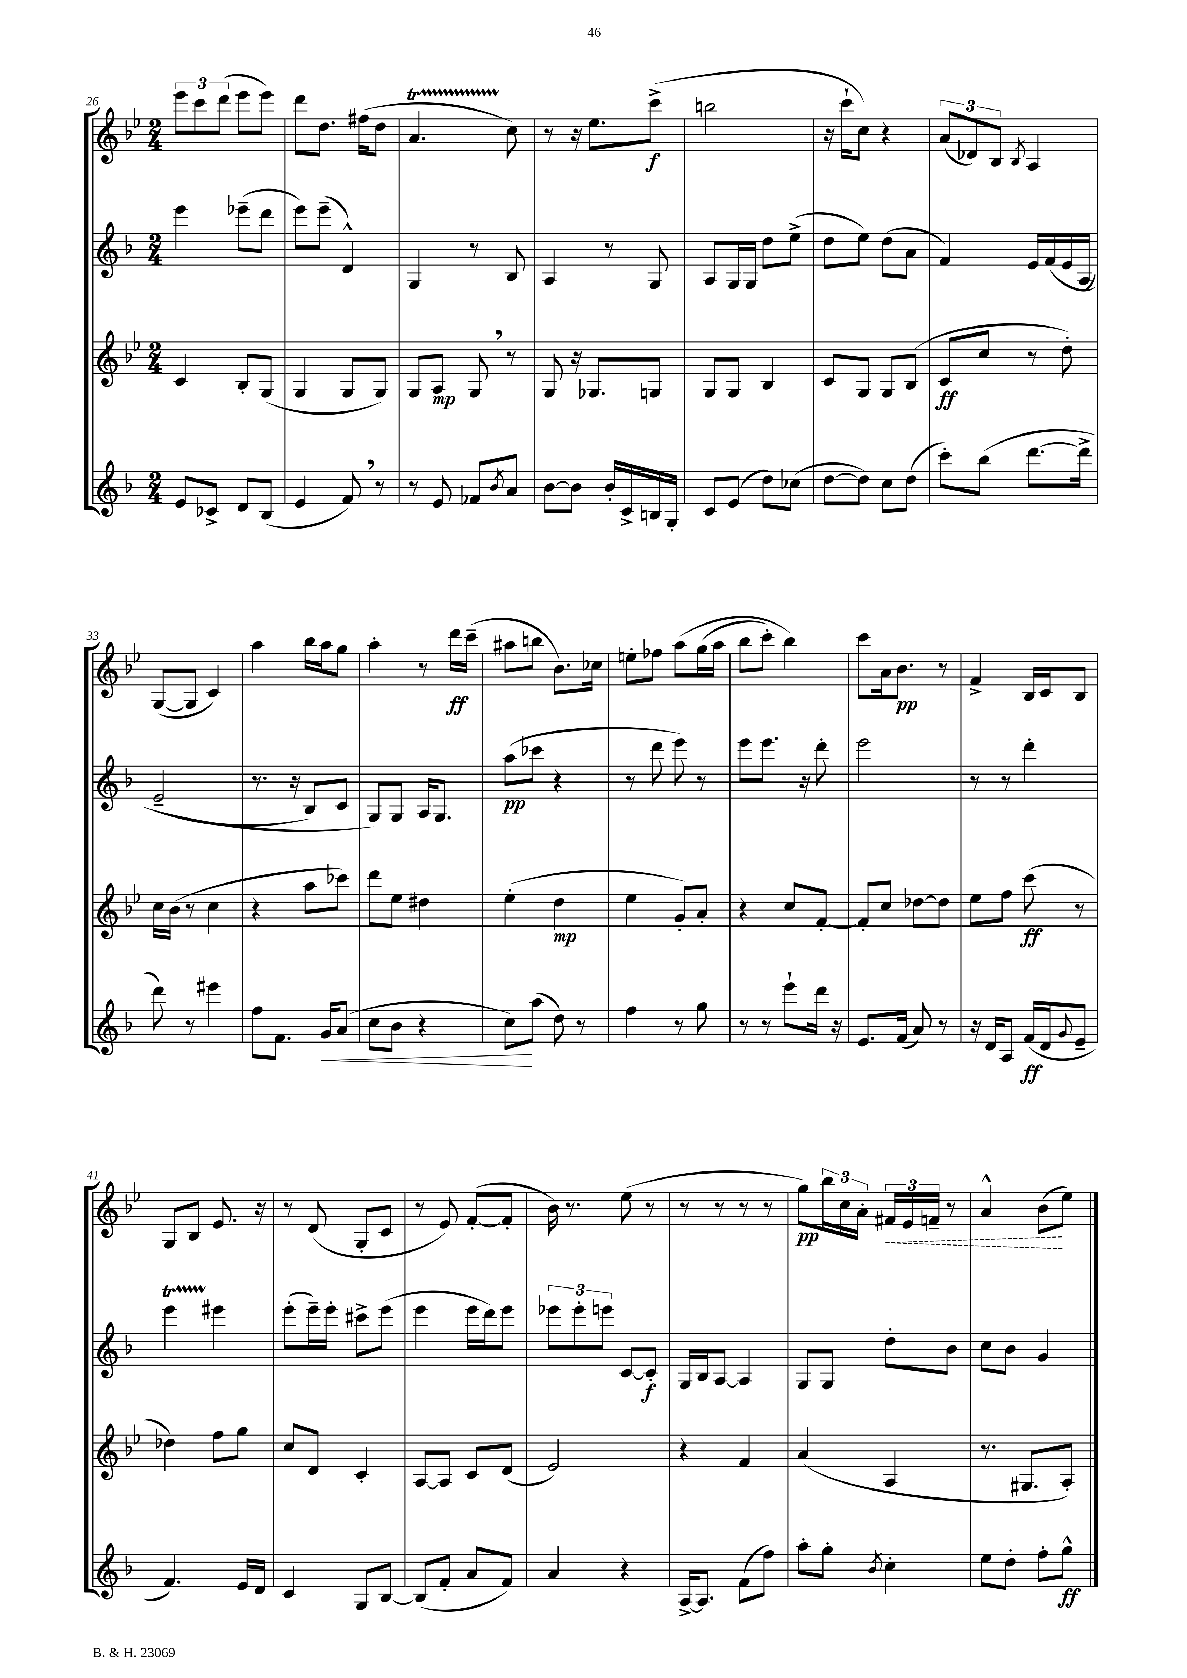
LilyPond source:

<<
\new StaffGroup <<
\new Staff = "s0" {
    \clef treble \key bes \major \numericTimeSignature \time 2/4
    \tuplet 3/2 { ees'''8 c'''8 d'''8( } ees'''8 ees'''8) |
    d'''8 d''8. fis''16( d''8 |
    a'4.\startTrillSpan c''8\stopTrillSpan) |
    r8 r16 ees''8. c'''8->\f( |
    b''2 |
    r16 c'''16-! c''8) r4 |
    \tuplet 3/2 { a'8( des'8) bes8 } \acciaccatura { bes8 } a4 |
    g8~( g8 c'4) |
    a''4 bes''16 a''16 g''8 |
    a''4-. r8 d'''16\ff c'''16--( |
    ais''8 b''8 bes'8.) ces''16 |
    e''8-. fes''8 a''8\( g''16( a''16 |
    bes''8 c'''8-.) bes''4\) |
    c'''8 a'16 bes'8.\pp r8 |
    f'4-> bes16 c'16 bes8 |
    g8 bes8 ees'8. r16 |
    r8 d'8( g8-. c'8 |
    r8 ees'8) f'8~-.( f'8-. |
    bes'16) r8. ees''8( r8 |
    r8 r8 r8 r8 |
    g''8\pp) \tuplet 3/2 { bes''16 c''16 a'16-. } \tuplet 3/2 { \once \override Hairpin.style = #'dashed-line fis'16\< ees'16 f'16-- } r8 |
    a'4-^ bes'8\!( ees''8) \bar "|." |
}
\new Staff = "s1" {
    \clef treble \key f \major \numericTimeSignature \time 2/4
    e'''4 ees'''8--( d'''8 |
    e'''8) e'''8--( d'4-^) |
    g4 r8 bes8 |
    a4 r8 g8 |
    a8 g16 g16 d''8 e''8->( |
    d''8 e''8) d''8( a'8 |
    f'4) e'16 f'16\( e'16 a16( |
    e'2-- |
    r8. r16 bes8) c'8 |
    g8\) g8 a16 g8. |
    a''8\pp( ces'''8 r4 |
    r8 d'''8 e'''8) r8 |
    e'''8 e'''8. r16 d'''8-. |
    e'''2 |
    r8 r8 d'''4-. |
    e'''4\startTrillSpan eis'''4\stopTrillSpan |
    e'''8-.( e'''16--) e'''16-. cis'''8-> e'''8( |
    e'''4 e'''16 d'''16) e'''8 |
    \tuplet 3/2 { ees'''8 ees'''8-. e'''8 } c'8~ c'8-.\f |
    g16 bes16 a8~ a4 |
    g8 g8 d''8-. bes'8 |
    c''8 bes'8 g'4 \bar "|." |
}
\new Staff = "s2" {
    \clef treble \key bes \major \numericTimeSignature \time 2/4
    c'4 bes8-. g8( |
    g4 g8 g8) |
    g8 a8\mp g8 \breathe r8 |
    g8 r16 ges8. g8 |
    g8 g8 bes4 |
    c'8 g8 g8 bes8( |
    c'8\ff c''8 r8 d''8-.) |
    c''16 bes'16( r8 c''4 |
    r4 a''8 ces'''8) |
    d'''8 ees''8 dis''4 |
    ees''4-.( d''4\mp |
    ees''4 g'8-.) a'8-. |
    r4 c''8 f'8~-. |
    f'8-. c''8 des''8~ des''8 |
    ees''8 f''8 c'''8\ff( r8 |
    des''4) f''8 g''8 |
    c''8 d'8 c'4-. |
    a8~ a8 c'8 d'8( |
    ees'2) |
    r4 f'4 |
    a'4( a4 |
    r8. gis8. a8-.) \bar "|." |
}
\new Staff = "s3" {
    \clef treble \key f \major \numericTimeSignature \time 2/4
    e'8 ces'8-> d'8 bes8( |
    e'4 f'8) \breathe r8 |
    r8 e'8 fes'8 \acciaccatura { bes'8 } a'8 |
    bes'8~ bes'8 bes'16-. c'16-> b16 g16-. |
    c'8 e'8( d''8) ces''8( |
    d''8~ d''8) c''8 d''8( |
    c'''8-.) bes''8( d'''8.~ d'''16-> |
    d'''8) r8 eis'''4 |
    f''8 f'8. g'16\< a'8( |
    c''8 bes'8 r4 |
    c''8\!) a''8( d''8) r8 |
    f''4 r8 g''8 |
    r8 r8 e'''8-! d'''16 r16 |
    e'8. f'16( a'8) r8 |
    r16 d'16 a8 f'16\ff( d'16 \appoggiatura { g'8 } e'8-- |
    f'4.) e'16 d'16 |
    c'4 g8 bes8~ |
    bes8( f'8-. a'8 f'8) |
    a'4 r4 |
    a16~-> a8. f'8( f''8) |
    a''8-. g''8-. \acciaccatura { bes'8 } c''4-. |
    e''8 d''8-. f''8-. g''8-^\ff \bar "|." |
}
>>
>>
\layout { \context { \Score currentBarNumber = #26 } }
